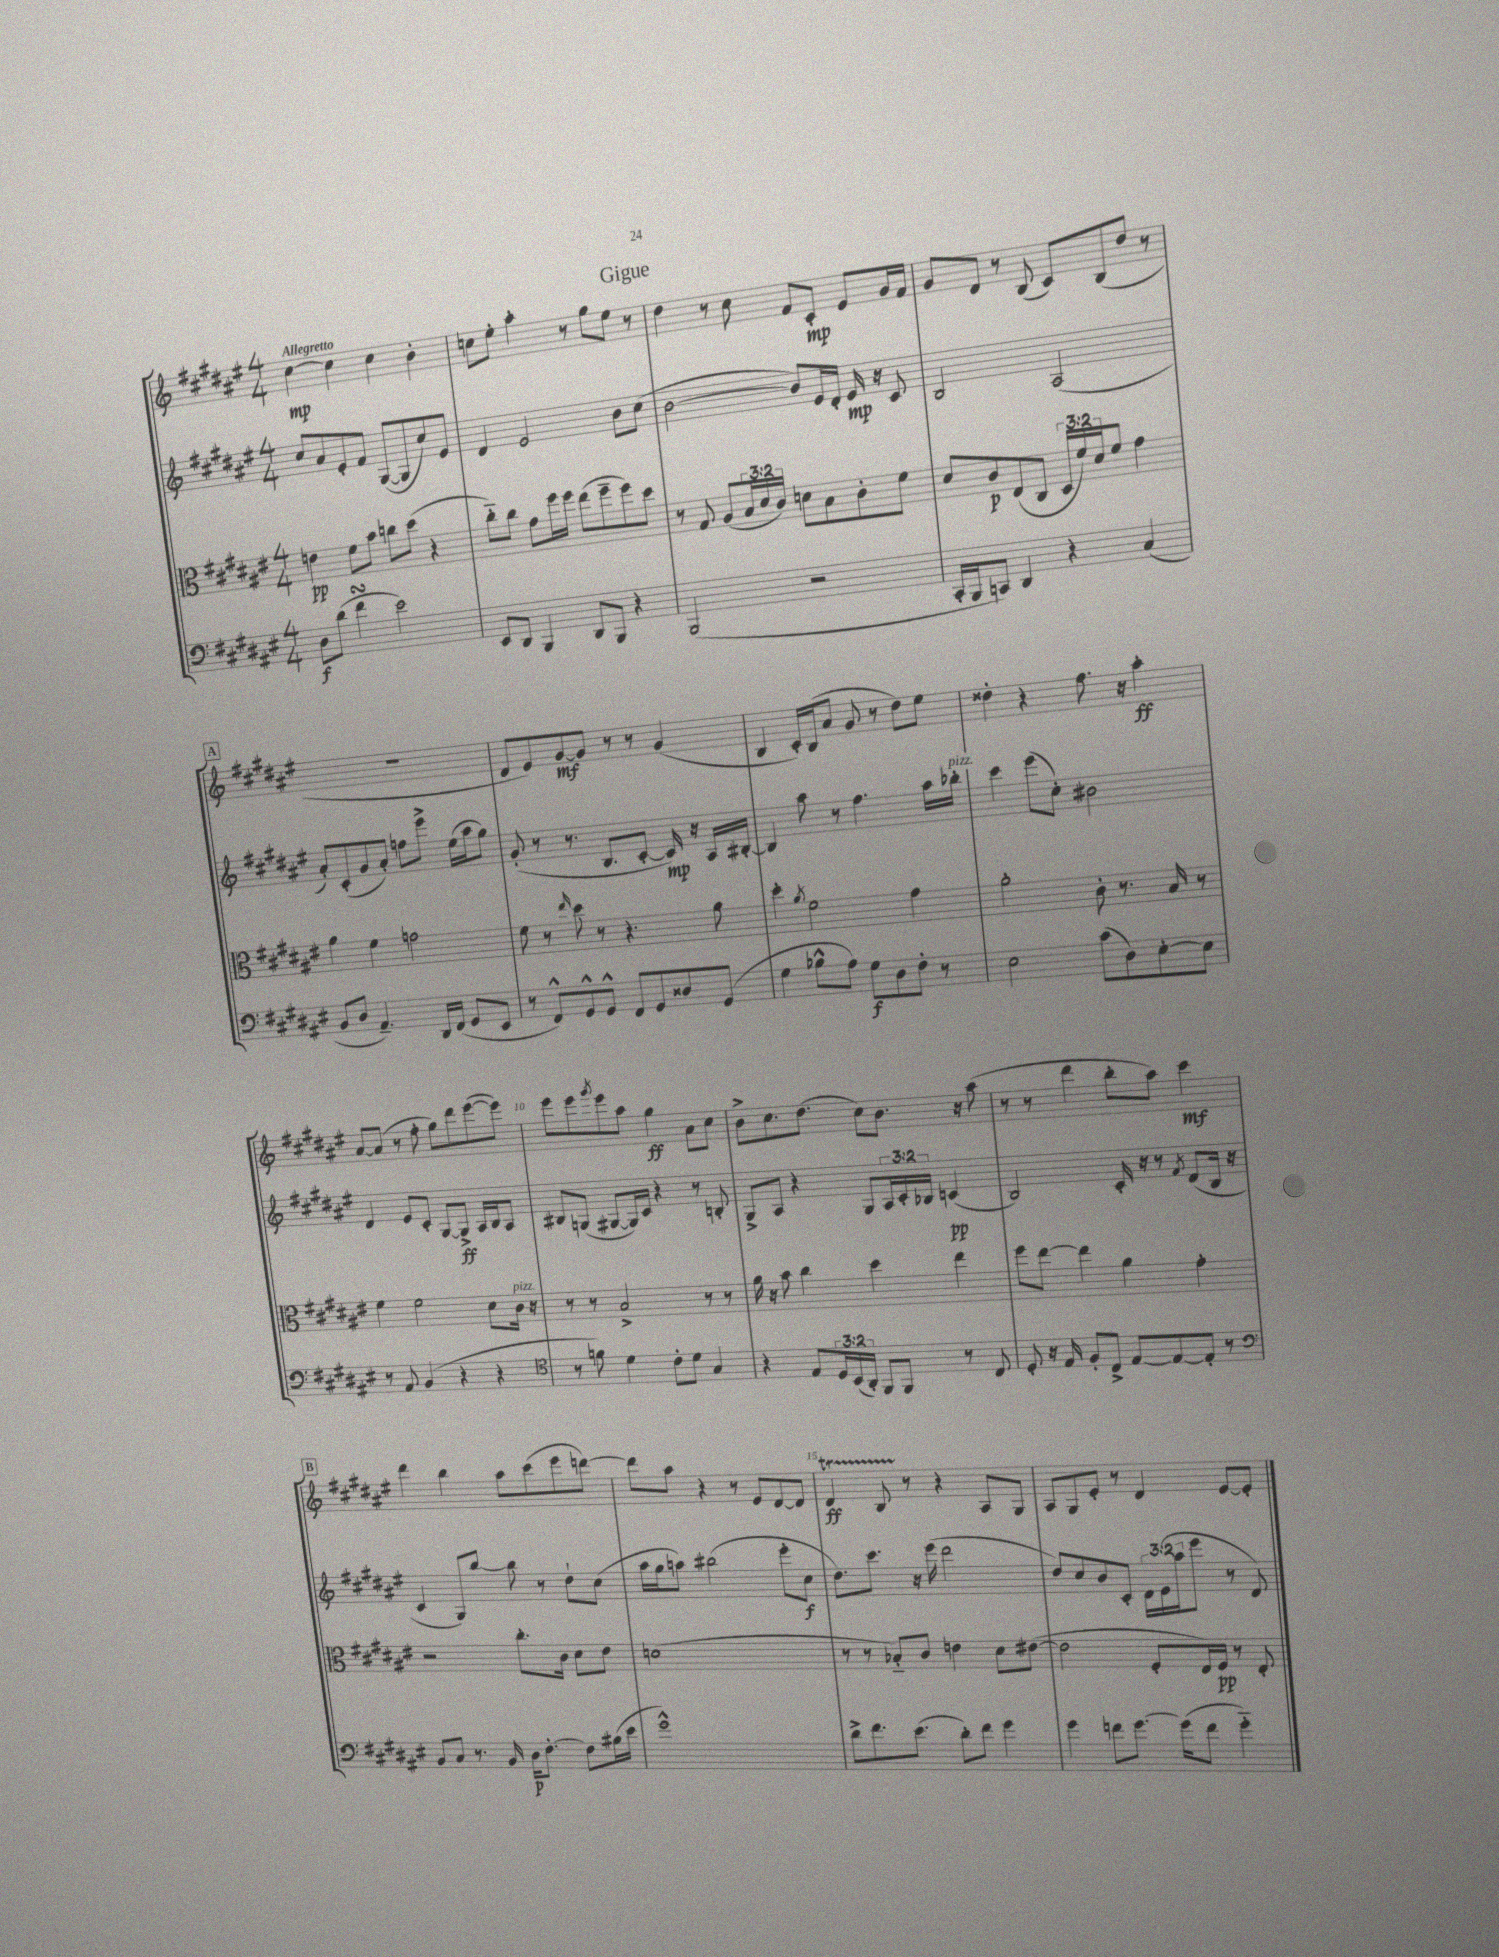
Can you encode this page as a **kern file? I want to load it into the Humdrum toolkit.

**kern	**kern	**kern	**kern
*staff4	*staff3	*staff2	*staff1
*clefF4	*clefC3	*clefG2	*clefG2
*k[f#c#g#d#a#e#]	*k[f#c#g#d#a#e#]	*k[f#c#g#d#a#e#]	*k[f#c#g#d#a#e#]
*M4/4	*M4/4	*M4/4	*M4/4
8D#	4e	8cc#	[4cc#
(8d#	.	8a#	.
4f#	8f#	8e#'	4cc#]
.	8b	8f#	.
2e#)	8cc	([8G#	4cc#
.	(8dd#	8G#]	.
.	4r	8cc#)	4b'
.	.	8e#	.
=	=	=	=
8EE#	8cc#'~)	4d#	8cc
8DD#	8cc#	.	8ee#'
4BBB	8g#	2e#	4aa#'
.	16ff#	.	.
.	16ff#	.	.
8DD#	(8ee#	.	8r
8BBB	8ff#~	.	8gg#
4r	8ff#)	8b	8ee#
.	8dd#	(8cc#	8r
=	=	=	=
(2BBB	8r	[2b	4dd#
.	8G#	.	.
.	(8A#	.	8r
.	24B	.	8cc#
.	24d#	.	.
.	24c#)	.	.
2r	8d	8b])	8f#
.	8B	16e#	8c#'
.	.	16d#'	.
.	8c#'	16e#	8e#
.	.	16r	.
.	8f#	8c#	16g#
.	.	.	16f#
=	=	=	=
16CC#'	8d#	2B	8g#
16BBB	.	.	.
8CC)	8c#	.	8d#
4DD#	(8E#	.	8r
.	8C#	.	(8B
4r	24D#	(2A#	8c#)
.	24f#)	.	.
.	24d#	.	.
.	8f#	.	(8B
(4C#	4g#	.	8dd#
.	.	.	8r
=	=	=	=
8BB	4a#	8a#')	1r
8D#	.	(8c#'	.
4.AA#~)	4f#	8g#	.
.	.	8a#')	.
.	2g	8ff	.
16DD#	.	8eee#^	.
(16FF#	.	.	.
8GG#	.	(16ee#	.
.	.	16aa#	.
8EE#	.	8gg#)	.
=	=	=	=
8r	8f#	(8g#'	8d#
8FF#^^)	8r	8r	8e#)
.	16qqee#	.	.
8GG#^^	8dd#	8.r	[8g#
8GG#^^	8r	.	8g#]
.	.	8.B	.
8FF#	4.r	.	8r
8GG#	.	[8c#'	8r
8D##	.	16c#])	(4g#
.	.	16r	.
(8GG#	8a#	16A#	.
.	.	[16B#'	.
=	=	=	=
4G#	4dd#'	4B#]	4B
.	8qa#	.	.
8B-^^	2f#	8aa#	16c#')
.	.	.	(16B
8A#)	.	8r	8a#
8G#	.	4.ff#	8g#
8D#	.	.	8r
8F#'	4g#	.	8dd#)
8r	.	16aa#	8ee#
.	.	16bb-'	.
=	=	=	=
2E#	2a#'	4ccc#	4dd##'
.	.	(8eee#	4r
.	.	8cc#')	.
(8c#	8c#'	2b#	8.ff#
8D#)	8.r	.	.
.	.	.	16r
[8E#'	.	.	4aa#'
.	16B	.	.
8E#]	8r	.	.
=	=	=	=
8r	4f#	4d#	[8a#
8AA#	.	.	(8a#]
(4BB	2f#	8e#	8r
.	.	8c#'	8ff#'
4r	.	[8G#	8gg#)
.	.	8G#^]	8ddd#
4r	8d#	16A#	([8eee#
.	.	16B	.
.	16c#	8A#	8eee#])
.	16r	.	.
=	=	=	=
*clefC4	*	*	*
8r	8r	8B#	8eee#
8f)	8r	(8G	8eee#
.	.	.	8qggg#
4d#	2B^	[8G#	8eee#
.	.	16G#])	8aa#
.	.	16c#	.
8c#'	.	4r	4gg#
8d#	.	.	.
4G#	8r	8r	8a#
.	8r	8B'	8cc#
=	=	=	=
4r	16a#	8G#^	8b^
.	16r	.	.
.	8b	8A#	8.cc#
8E#	4cc#	4r	.
.	.	.	(8.dd#
24D#	.	.	.
(24BB	.	.	.
24AA#')	.	.	.
8FF#	4dd#	8G#	8cc#)
8FF#	.	24A#	8.b
.	.	24c#'	.
.	.	24B-	.
8r	4ee#	(4c	.
.	.	.	16r
8C#	.	.	(8aa#
=	=	=	=
8D#'	8ff#	2B)	8r
16r	[8ee#	.	8r
16E#	.	.	.
8F#'	4ee#]	.	4ddd#
8C#^	.	.	.
[8E#	4a#	16c#'	8bb'
.	.	16r	.
8E#_	.	8r	8aa#)
.	.	8qf#	.
8E#']	4g#'	(8d#	4ccc#
8r	.	16B	.
.	.	16r	.
=	=	=	=
*clefF4	*	*	*
8BB	2r	4c#	4ddd#
8C#	.	.	.
8.r	.	8G#)	4bb
.	.	[8bb	.
16BB	.	.	.
16D#	8.cc#'	8bb]	8aa#
[8.F#'	.	.	.
.	.	8r	(8ccc#
.	16c#	.	.
8F#]	8d#	8dd#`	8eee#
(16B#	8e#	(8cc#	[8ddd)
16e#	.	.	.
=	=	=	=
1g#^^)	(1d	16aa#	8ddd]
.	.	16gg#	.
.	.	8aa)	8aa#
.	.	(2bb#	4r
.	.	.	8r
.	.	.	8e#
.	.	8eee#'	[8d#
.	.	8cc#	8d#]
=	=	=	=
8d#^	8r	8.dd#)	4d#
8.f#	8r	.	.
.	.	8.ccc#	.
.	8B-'~)	.	8B
(8.e#	.	.	.
.	8c#	16r	8r
.	.	(16eee#	.
8d#')	4e	2ddd#	4r
8f#	.	.	.
4g#	8d#	.	8A#
.	([8e#	.	8G#
=	=	=	=
4g#	2e#]	8dd#)	8A#
.	.	8cc#	8G#
8f	.	8b	8e#'
[8.g#	.	8c#'	8r
.	8F#'	24d#	4d#
.	.	(24e#	.
(16g#]	.	.	.
.	.	24aa#	.
8f	16E#)	8eee#	.
.	16F#	.	.
4g#'~)	8r	8r	[8e#
.	8E#'	8d#)	8e#']
==	==	==	==
*-	*-	*-	*-
